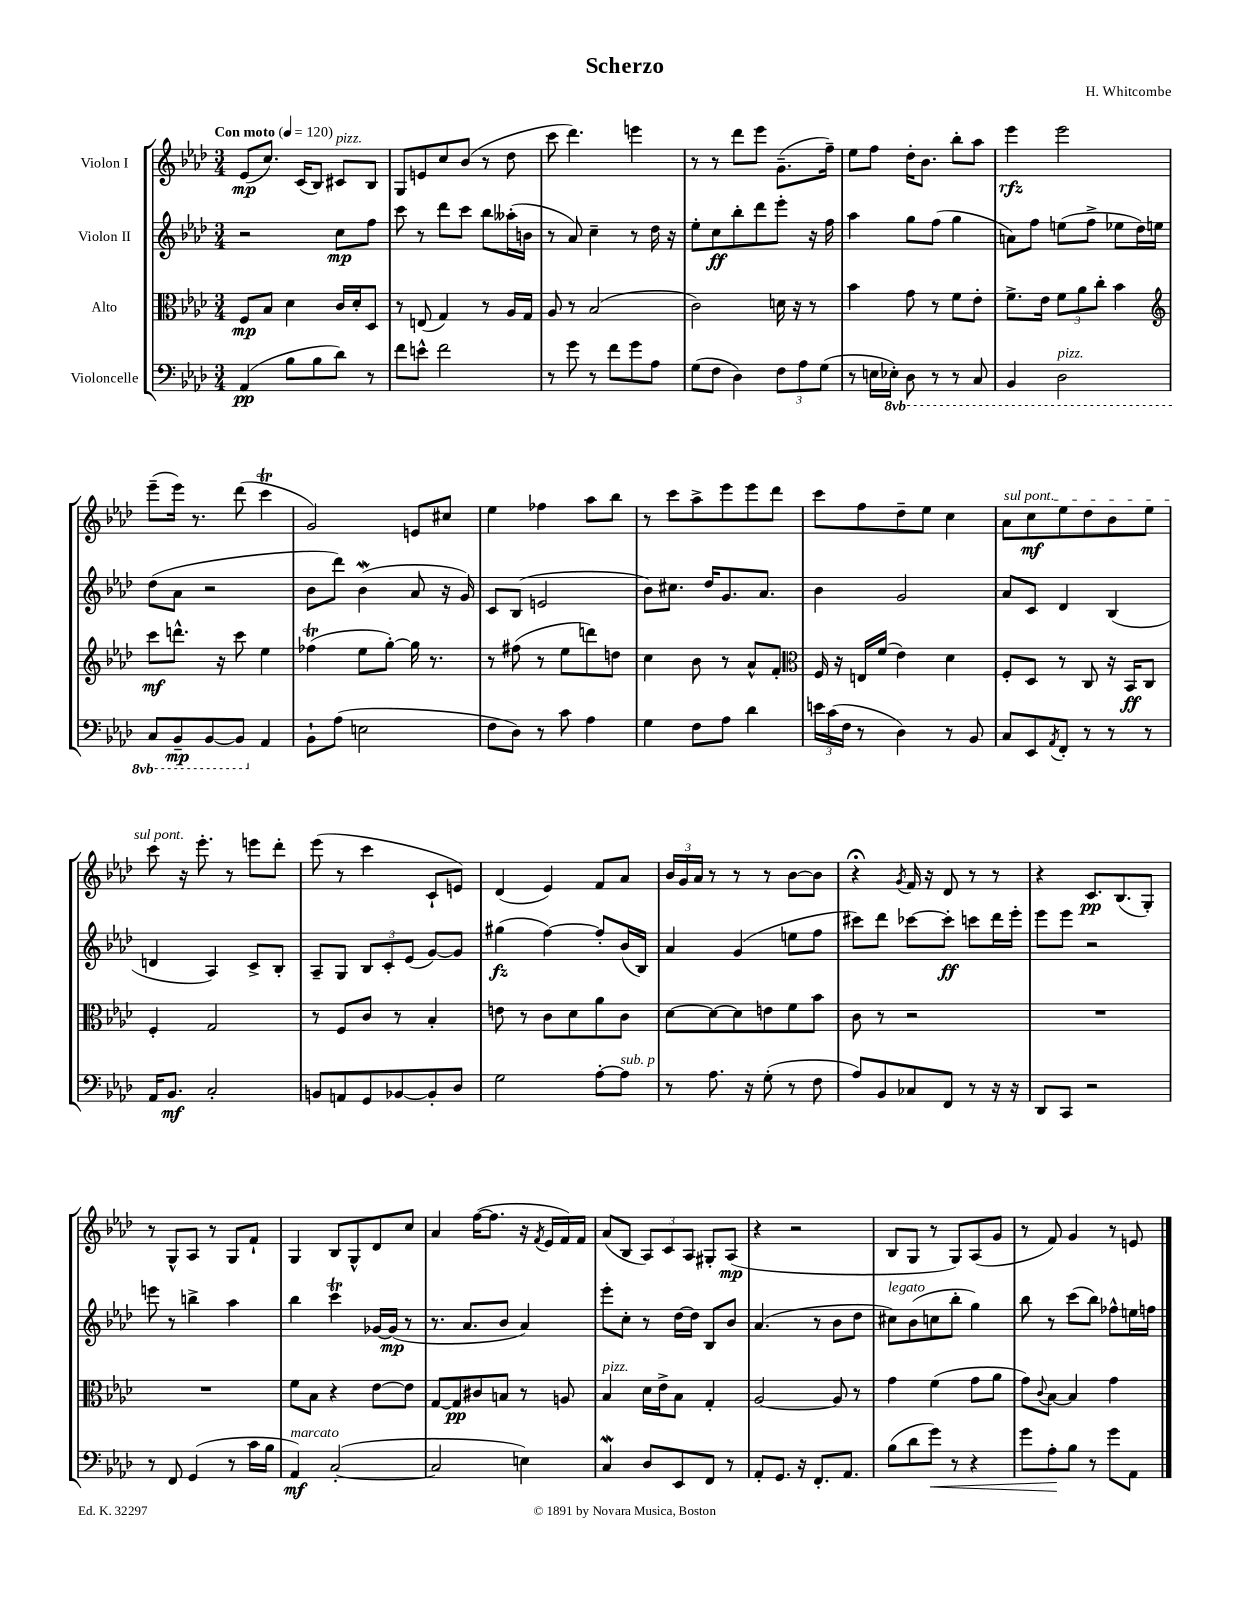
\header { title = "Scherzo" composer = "H. Whitcombe" }
<<
\new StaffGroup <<
\new Staff = "s0" \with { instrumentName = "Violon I" } {
    \clef treble \key aes \major \numericTimeSignature \time 3/4 \tempo "Con moto" 4 = 120
    ees'8\mp( c''8.) c'16( bes8) cis'8^\markup { \italic "pizz." } bes8 |
    g8 e'8 c''8 bes'8( r8 des''8 |
    c'''8 des'''4.) e'''4 |
    r8 r8 des'''8 ees'''8 g'8.--( f''16--) |
    ees''8 f''8 des''16-. bes'8. bes''8-. aes''8 |
    ees'''4\rfz ees'''2 |
    ees'''8--( ees'''16) r8. des'''8( c'''4\trill |
    g'2) e'8 cis''8 |
    ees''4 fes''4 aes''8 bes''8 |
    r8 c'''8 aes''8-> ees'''8 ees'''8 des'''8 |
    c'''8 f''8 des''8-- ees''8 c''4 |
    \once \override TextSpanner.bound-details.left.text = \markup { \italic "sul pont." } aes'8\startTextSpan c''8\mf ees''8 des''8 bes'8 ees''8 |
    c'''8\stopTextSpan r16 ees'''8.-. r8 e'''8 des'''8-. |
    ees'''8( r8 c'''4 c'8-! e'8) |
    des'4( ees'4) f'8 aes'8 |
    \tuplet 3/2 { bes'16 g'16 aes'16 } r8 r8 r8 bes'8~ bes'8 |
    r4\fermata \acciaccatura { g'8 } f'16 r16 des'8 r8 r8 |
    r4 c'8.\pp bes8.( g8-.) |
    r8 g8-^ aes8 r8 g8 f'8-! |
    g4 bes8 g8-^ des'8 c''8 |
    aes'4 f''16~( f''8. r16 \acciaccatura { f'8 } ees'16 f'16) f'16 |
    aes'8( bes8 \tuplet 3/2 { aes8) c'8 aes8 } gis8-. aes8\mp( |
    r4 r2 |
    bes8 g8 r8 g8) aes8( g'8 |
    r8 f'8) g'4 r8 e'8 \bar "|." |
}
\new Staff = "s1" \with { instrumentName = "Violon II" } {
    \clef treble \key aes \major \numericTimeSignature \time 3/4
    r2 c''8\mp f''8 |
    c'''8 r8 des'''8 c'''8 bes''8 aeses''16-.( b'16 |
    r8 aes'8) c''4-- r8 des''16 r16 |
    ees''8-. c''8\ff bes''8-. des'''8 ees'''8-. r16 f''16 |
    aes''4 g''8 f''8( g''4 |
    a'8) f''8 e''8( f''8-> ees''8 des''16) e''16 |
    des''8( aes'8 r2 |
    bes'8 des'''8) bes'4\mordent( aes'8 r16 g'16) |
    c'8 bes8( e'2 |
    bes'8) cis''8. des''16 g'8. aes'8. |
    bes'4 g'2 |
    aes'8 c'8 des'4 bes4( |
    d'4 aes4) c'8-> bes8-. |
    aes8-- g8 \tuplet 3/2 { bes8 c'8-. ees'8( } g'8~) g'8 |
    gis''4\fz( f''4~) f''8-. bes'16( bes16) |
    aes'4 g'4( e''8 f''8 |
    cis'''8) des'''8 ces'''8~ ces'''8-.\ff c'''8 des'''16 ees'''16-. |
    ees'''8 ees'''8 r2 |
    e'''8 r8 b''4-> aes''4 |
    bes''4 c'''4\trill ges'16~ ges'16\mp( r8 |
    r8. aes'8. bes'8 aes'4) |
    ees'''8-. c''8-. r8 des''16~ des''16 bes8 bes'8 |
    aes'4.( r8 bes'8 des''8 |
    cis''8^\markup { \italic "legato" }) bes'8( c''8 bes''8-. g''4) |
    bes''8 r8 c'''8( bes''8) fes''8-^ e''16 f''16 \bar "|." |
}
\new Staff = "s2" \with { instrumentName = "Alto" } {
    \clef alto \key aes \major \numericTimeSignature \time 3/4
    f8\mp bes8 des'4 c'16 des'16-. des8 |
    r8 e8( g4) r8 aes16 g16 |
    aes8 r8 bes2( |
    c'2) d'16 r16 r8 |
    bes'4 g'8 r8 f'8 ees'8-. |
    f'8.-> ees'16 \tuplet 3/2 { f'8 aes'8 c''8-. } bes'4 |
    \clef treble c'''8\mf d'''8.-^ r16 c'''8 ees''4 |
    fes''4\trill( ees''8 g''8~-.) g''16 r8. |
    r8 fis''8( r8 ees''8 d'''8) d''8 |
    c''4 bes'8 r8 aes'8-^ f'8-. |
    \clef alto f16 r16 e16 f'16( ees'4) des'4 |
    f8-. des8 r8 c8 r16 bes,16\ff c8 |
    f4-. g2 |
    r8 f8 c'8 r8 bes4-. |
    e'8 r8 c'8 des'8 aes'8 c'8 |
    des'8~ des'8~ des'8 e'8 f'8 bes'8 |
    c'8 r8 r2 |
    R2. |
    R2. |
    f'8 bes8 r4 ees'8~ ees'8 |
    g8~ g8\pp cis'8 b8 r8 a8 |
    bes4^\markup { \italic "pizz." } des'16 ees'16-> bes8 g4-. |
    aes2~ aes8 r8 |
    g'4 f'4( g'8 aes'8 |
    g'8) \appoggiatura { c'8 } bes8~ bes4 g'4 \bar "|." |
}
\new Staff = "s3" \with { instrumentName = "Violoncelle" } {
    \clef bass \key aes \major \numericTimeSignature \time 3/4 \set Staff.ottavationMarkups = #ottavation-simple-ordinals
    aes,4\pp( bes8 bes8 des'8) r8 |
    f'8 e'8-^ f'2 |
    r8 g'8 r8 f'8 g'8 aes8 |
    g8( f8 des4) \tuplet 3/2 { f8 aes8 g8( } |
    r8 e16 \ottava #-1 ees,!16-.) des,8 r8 r8 c,8 |
    bes,,4 des,2^\markup { \italic "pizz." } |
    c,8 bes,,8--\mp bes,,8~ bes,,8 \ottava #0 aes,4 |
    bes,8-! aes8( e2 |
    f8 des8) r8 c'8 aes4 |
    g4 f8 aes8 des'4 |
    \tuplet 3/2 { e'16 c'16( f16 } r8 des4) r8 bes,8 |
    c8 ees,8 \acciaccatura { aes,8 } f,8-. r8 r8 r8 |
    aes,16 bes,8.\mf c2-. |
    b,8 a,8 g,8 bes,8~ bes,8-. des8 |
    g2 aes8~-. aes8^\markup { \italic "sub. p" } |
    r8 aes8. r16 g8-.( r8 f8 |
    aes8) bes,8 ces8 f,8 r8 r16 r16 |
    des,8 c,8 r2 |
    r8 f,8 g,4( r8 c'16 bes16 |
    aes,4\mf^\markup { \italic "marcato" }) c2~-.( |
    c2 e4) |
    c4\mordent des8 ees,8 f,8 r8 |
    aes,8-. g,8. r16 f,8.-. aes,8. |
    bes8( des'8 g'8\<) r8 r4 |
    g'8 aes8-.\! bes8 r8 g'8 aes,8 \bar "|." |
}
>>
>>
\layout { \context { \Score \remove "Bar_number_engraver" } }
